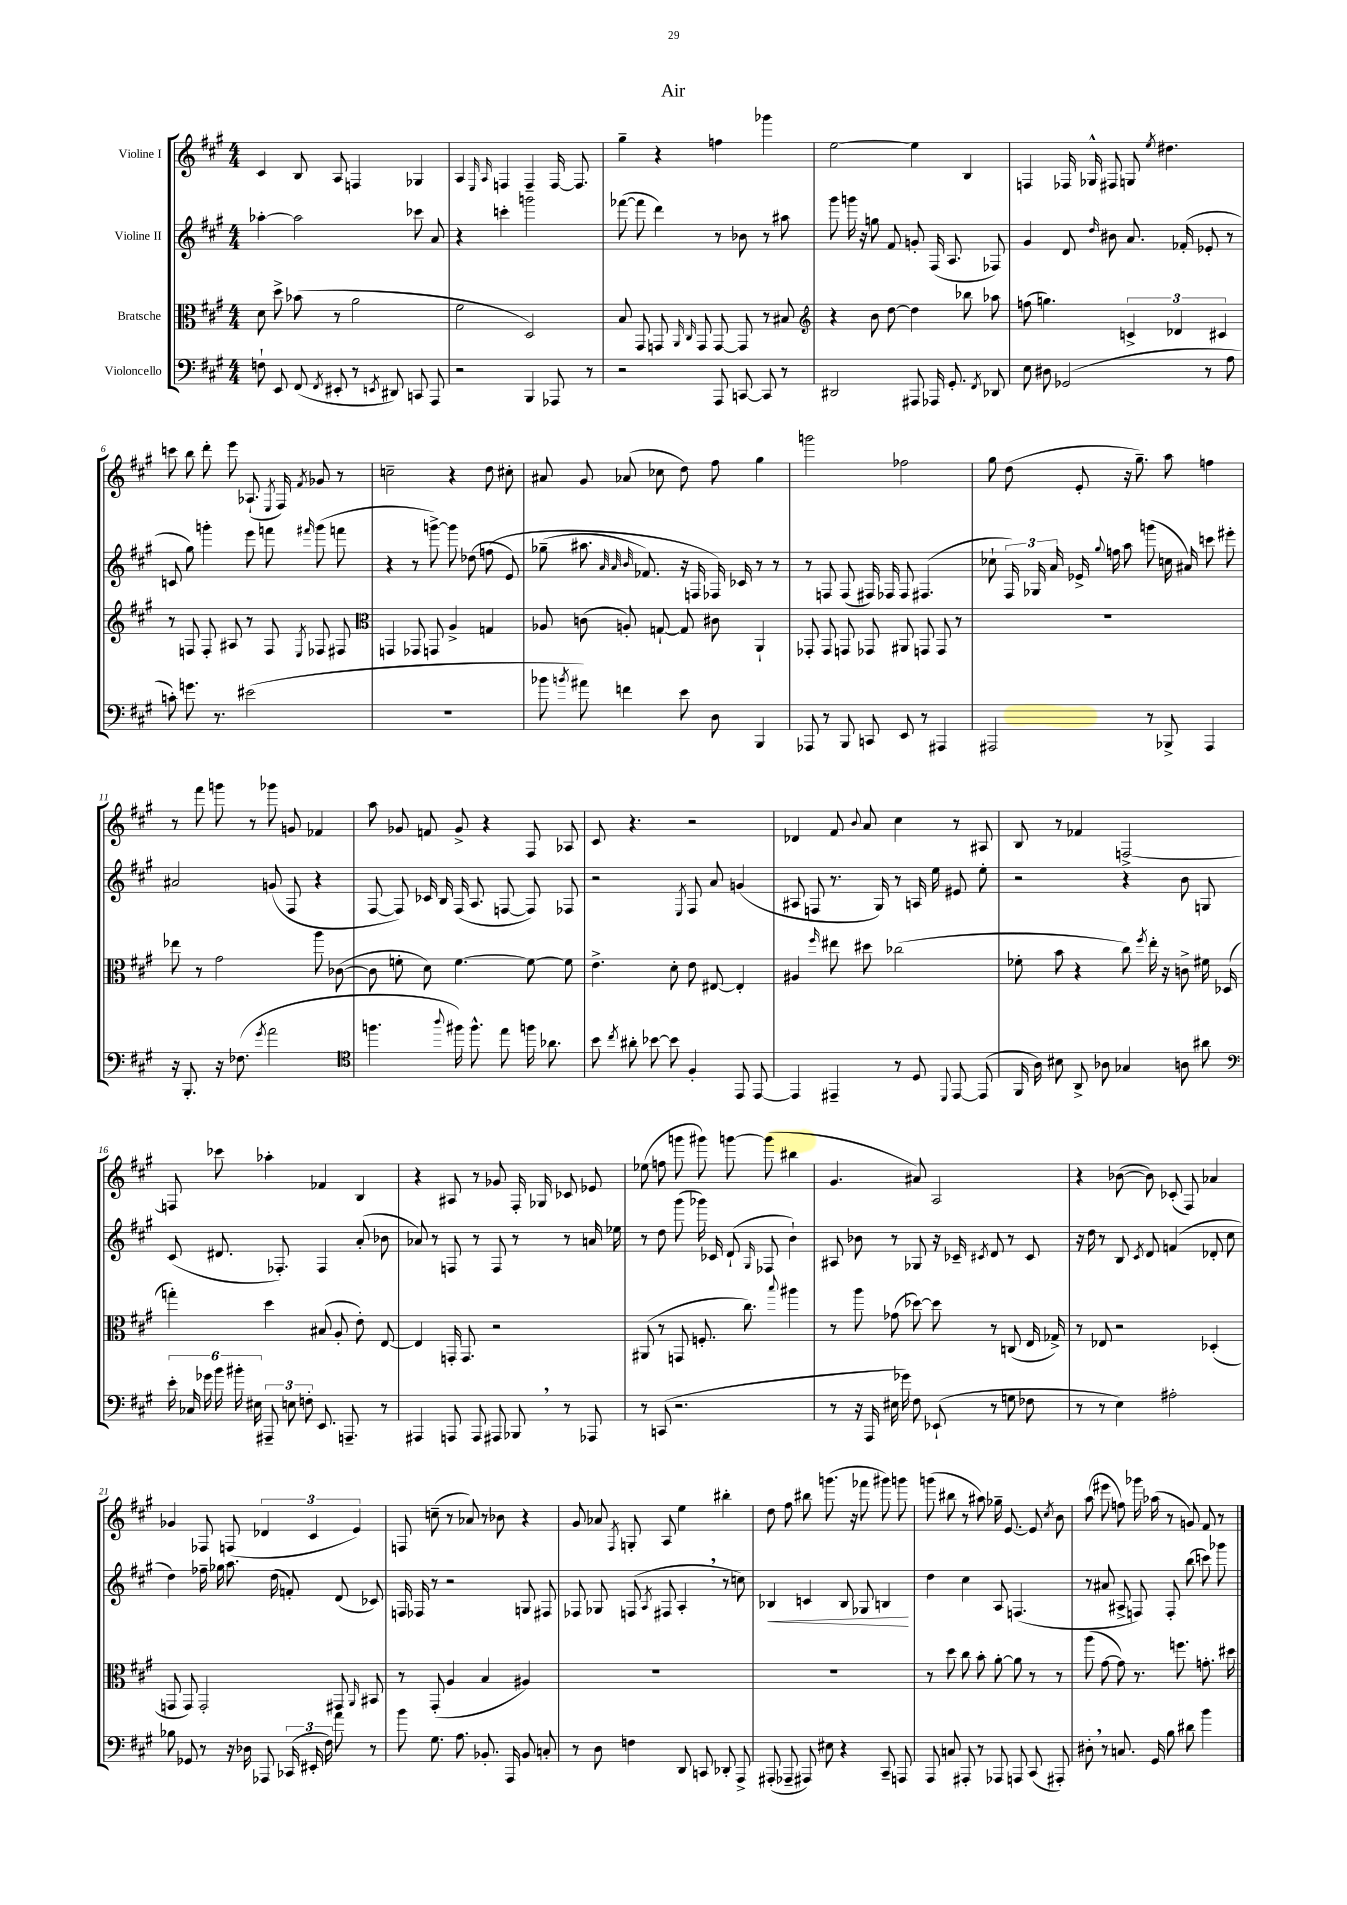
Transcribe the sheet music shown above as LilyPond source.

\header { title = "Air" }
<<
\new StaffGroup <<
\new Staff = "s0" \with { instrumentName = "Violine I" } {
    \clef treble \key a \major \numericTimeSignature \time 4/4
    \autoBeamOff cis'4 b8 a8 f4 ges4 |
    a4 \grace { e16 a16 } f4 f4-- f16~ f8. |
    gis''4-- r4 f''4 ges'''4 |
    e''2~ e''4 b4 |
    f4 fes16 ges16-^ fis8 g8 \acciaccatura { e''8 } dis''4. |
    c'''8 b''8 d'''8-. e'''8 aes8.-!( \acciaccatura { e8 } fis16) \acciaccatura { fis'8 } ges'8 r8 |
    c''2-- r4 d''8 cis''8-. |
    ais'8 gis'8 aes'8( ces''8 d''8) fis''8 gis''4 |
    g'''2 fes''2 |
    gis''8 d''8( e'8-. r16 gis''8.--) a''8 f''4 |
    r8 fis'''8 g'''8 r8 ges'''8 g'8 fes'4 |
    a''8 ges'8 f'8 ges'8-> r4 fis8 aes8 |
    cis'8 r4. r2 |
    des'4 fis'8 \appoggiatura { b'8 } a'8 cis''4 r8 ais8 |
    b8 r8 fes'4 f2~-> |
    f8 ces'''8 aes''4-. fes'4 b4 |
    r4 ais8 r8 ges'8 fis16-. ges16 ces'8 ees'8 |
    ees''8( f''8 g'''8 gis'''8) g'''8~ g'''8( bis''4 |
    gis'4. ais'8) a2 |
    r4 bes'8~( bes'8) ces'8-.( fis8) aes'4 |
    ges'4 fes8 f8( \tuplet 3/2 { des'4 cis'4 e'4) } |
    f8 c''8--( r8 aes'8) r8 bes'8 r4 |
    gis'8 aes'8 \acciaccatura { fis8 } g8-. a8 e''4 bis''4-. |
    d''8 fis''8 bis''8 g'''8.( r16 fes'''8 gis'''8) g'''8 |
    g'''8( bis''8 r8 ais''8) ges''16-- e'8.~ e'8 \acciaccatura { cis''8 } b'8 |
    a''8( eis'''8 f''8) ges'''16 aes''16( r8 g'8) fis'8 r8 \bar "|." |
}
\new Staff = "s1" \with { instrumentName = "Violine II" } {
    \clef treble \key a \major \numericTimeSignature \time 4/4
    \autoBeamOff aes''4~-. aes''2 ces'''8 a'8 |
    r4 c'''4-. g'''2 |
    fes'''8~( fes'''8 d'''4) r8 bes'8 r8 ais''8 |
    gis'''8 g'''16 r16 g''8 fis'8 g'8-. fis16( a8. fes8) |
    gis'4 d'8 \grace { d''16 } bis'8 a'8. fes'16-.( ees'8-. r8 |
    c'8 gis''8) g'''4-. e'''8 f'''8 \grace { fis'''16 } g'''8( f'''8 |
    r4 r8 g'''8~->) g'''8 des''8( f''8\( e'8) |
    ges''8--( ais''8. \grace { a'32 a'32 b'32 } fes'8.) r16 f16 fes16\) ces'16 r8 r8 |
    r8 f8 f8( fis16) fes16 fes8 fis4.( |
    ces''8-! \tuplet 3/2 { fis16) ges16 a'16 } ees'16-> \appoggiatura { gis''8 } f''16 a''8 g'''8( c''16 ais'16) c'''8 eis'''8-. |
    ais'2 g'8( fis8 r4 |
    fis8~ fis8) ces'16 b16 fis16( a8. f8~ f8) fes8 |
    r2 \acciaccatura { e8 } fis8 a'8 g'4( |
    ais8 f8 r8. gis16) r8 a16 e''16 eis'8 e''8-. |
    r2 r4 b'8 g8 |
    cis'8( dis'8. fes8.-.) fes4 a'8-.( bes'8 |
    aes'8) r8 f8 r8 f8 r8 r8 a'16 ees''16 |
    r8 d''8 gis'''8( ges'''16) ces'16 d'8-!( \grace { gis16 } fes8 b'4-!) |
    ais8 bes'8 r8 ges8 r16 ces'16-- \acciaccatura { cis'8 } d'8 r8 cis'8 |
    r16 d''16 r8 b8 \acciaccatura { cis'8 } d'8 f'4( des'8-. cis''8 |
    d''4) fes''16-- ges''16 a''8. d''16( f'8-.) d'8( ces'8) |
    f16 fes16 r8 r2 g8 fis8 |
    fes8 ges8 f8( \acciaccatura { a8 } fis8 a4-. \breathe r8 c''8) |
    bes4\< c'4 bes8 ges8 b4\! |
    d''4 cis''4 a8 f4.( |
    r8 ais'8 ais8-> f8) f8-. b''8( c'''8) ges'''8 \bar "|." |
}
\new Staff = "s2" \with { instrumentName = "Bratsche" } {
    \clef alto \key a \major \numericTimeSignature \time 4/4
    \autoBeamOff d'8 d''8-> bes'8( r8 a'2 |
    fis'2 d2) |
    b8 gis,8 g,8 \grace { a,16 cis16 } g,8 g,8~ g,8 r8 bis8 |
    \clef treble r4 b'8 d''8~ d''4 bes''8 aes''8 |
    f''8( g''4.) \tuplet 3/2 { c'4-> des'4 cis'4 } |
    r8 f8 f8-. ais8 r8 f8 \acciaccatura { e8 } fes8 fis8 |
    \clef alto g,4 ges,8 g,8 a4-> g4 |
    aes8 c'8( a8-.) g8~-! g8 cis'8 a,4-! |
    ges,8-. ges,8 g,8 ges,8 ais,8 g,8 g,8 r8 |
    R1 |
    ees''8 r8 gis'2 a''8 ces'8~( |
    ces'8 f'8-. d'8) f'4.~ f'8~ f'8 |
    e'4.-> d'8-. e'8 eis8~ eis4-. |
    ais4 \grace { fis''16 } eis''8 dis''8 ces''2( |
    fes'8-. b'8 r4 cis''8) \acciaccatura { fis''8 } e''16-. r16 c'8-> fis'16 des16( |
    g''4-.) d''4 bis8( a8-. e'8-.) e8~ |
    e4 g,16-. g,8. r2 |
    ais,8( r8 g,8 f8.-. cis''8.) \appoggiatura { b''8 } ais''4 |
    r8 a''8 ges'8( des''8~) des''8 r8 c8( e16 ges16->) |
    r8 ees8 r2 des4-.( |
    g,8 g,8) g,2-. gis,8 \grace { a,16 } bis,8 |
    r8 gis,8-.( a4 b4 ais4) |
    R1 |
    R1 |
    r8 d''8 cis''8 b'8-. a'8~-. a'8 r8 r8 |
    a''8( gis'8~ gis'8) r8. f''8. g'8.-. dis''16 \bar "|." |
}
\new Staff = "s3" \with { instrumentName = "Violoncello" } {
    \clef bass \key a \major \numericTimeSignature \time 4/4
    \autoBeamOff f8-! e,8 fis,8( \acciaccatura { fis,8 } eis,8-. r8 \acciaccatura { e,8 } dis,8) c,8 a,,8 |
    r2 b,,4 aes,,8 r8 |
    r2 a,,8 c,8~ c,8 r8 |
    dis,2 ais,,8 aes,,16 gis,8.-. \acciaccatura { fis,8 } des,8 |
    e8 dis8 ges,2( r8 a8 |
    c'8-.) g'8. r8. eis'2( |
    R1 |
    bes'8 \acciaccatura { b'8 } ais'8) f'4 e'8 d8 b,,4 |
    aes,,8 r8 b,,8 c,8 e,8 r8 ais,,4 |
    ais,,2 r8 bes,,8-> ais,,4 |
    r16 b,,8.-. r16 fes8.( \acciaccatura { gis'8 } a'2 |
    \clef tenor f''4. \appoggiatura { a''8 } fis''16) fis''8.-^ e''8 f''16 aes'8. |
    b'8 \acciaccatura { cis''8 } ais'8-. bes'8~ bes'8 fis4-. e,8 e,8~ |
    e,4 eis,4-- r8 d8 \appoggiatura { d,8 } eis,8~ eis,8( |
    fis,16 a16) bis8 a,8-> aes8 ges4 a8 ais'8 |
    \clef bass \tuplet 6/4 { e'16-. ces16 ges'16 b'16 bis'16-. eis16 } \tuplet 3/2 { ais,,8-- e8 f8-. } e,8. a,,8.-- r8 |
    ais,,4 a,,8 a,,8 ais,,8 bes,,8 \breathe r8 aes,,8 |
    r8 c,8( r2. |
    r8 r16 a,,16 eis16 ges'16) fis8 ees,8-!( r8 g8 fes8 |
    r8 r8 e4) ais2-. |
    bes8 ges,8 r8 r16 des16 aes,,8 \tuplet 3/2 { ces,16( eis,16-. fis16) } a'8 r8 |
    b'8 gis8. a8. bes,8.-. a,,16 bes,8 c8-. |
    r8 d8 f4 d,8 c,8 des,8-. a,,8-> |
    ais,,8-.( aes,,8-- ais,,8) eis8 r4 cis,8-- a,,8 |
    a,,8 c8 ais,,8-. r8 aes,,8 a,,8 cis,8( ais,,8-.) |
    dis8-. \breathe r8 c8. gis,16 b8 dis'8 b'4 \bar "|." |
}
>>
>>
